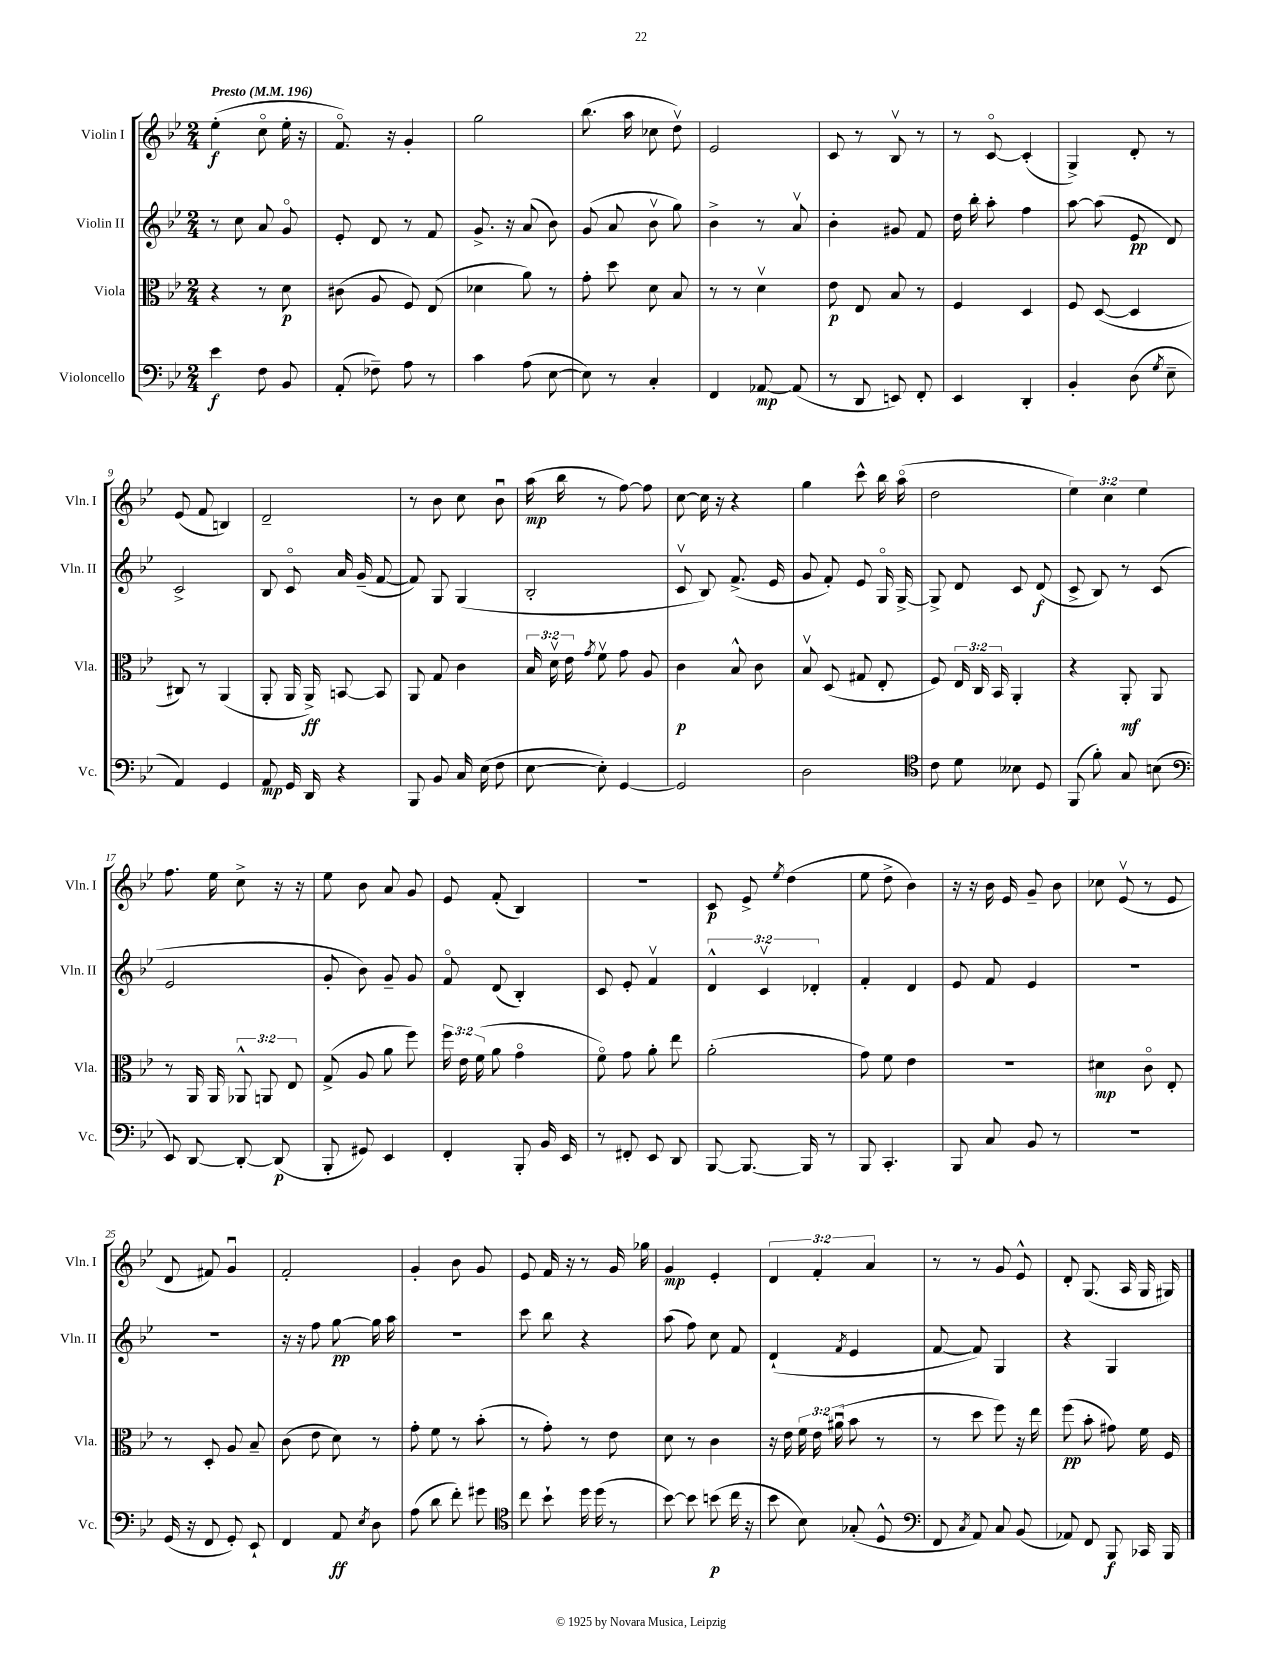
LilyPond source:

<<
\new StaffGroup <<
\new Staff = "s0" \with { instrumentName = "Violin I" shortInstrumentName = "Vln. I" } {
    \clef treble \key bes \major \numericTimeSignature \time 2/4 \override Staff.TupletNumber.text = #tuplet-number::calc-fraction-text \tempo "Presto" 4 = 196
    \autoBeamOff ees''4-.\f( c''8\flageolet ees''16-. r16 |
    f'8.\flageolet) r16 g'4-. |
    g''2 |
    bes''8.( a''16 ces''8 d''8\upbow) |
    ees'2 |
    c'8 r8 bes8\upbow r8 |
    r8 c'8~\flageolet c'4-.( |
    g4->) d'8-. r8 |
    ees'8( f'8 b4) |
    d'2-- |
    r8 bes'8 c''8 bes'8\downbow |
    a''16\mp( bes''16 r8 f''8~) f''8 |
    c''8~ c''16 r16 r4 |
    g''4 c'''8-^ bes''16 a''16\flageolet( |
    d''2 |
    \tuplet 3/2 { ees''4) c''4 ees''4 } |
    f''8. ees''16 c''8-> r16 r16 |
    ees''8 bes'8 a'8 g'8 |
    ees'8 f'8-.( bes4) |
    r2 |
    c'8\p ees'8-> \acciaccatura { ees''8 } d''4( |
    ees''8 d''8-> bes'4) |
    r16 r16 bes'16 ees'16 g'8-- bes'8 |
    ces''8 ees'8\upbow( r8 ees'8 |
    d'8 fis'8) g'4\downbow |
    f'2-. |
    g'4-. bes'8 g'8 |
    ees'8 f'16 r16 r8 g'16 ges''16 |
    g'4\mp ees'4-. |
    \tuplet 3/2 { d'4 f'4-. a'4 } |
    r8 r8 g'8 ees'8-^ |
    d'8-. g8.( a16 g16 gis16) \bar "|." |
}
\new Staff = "s1" \with { instrumentName = "Violin II" shortInstrumentName = "Vln. II" } {
    \clef treble \key bes \major \numericTimeSignature \time 2/4 \override Staff.TupletNumber.text = #tuplet-number::calc-fraction-text
    \autoBeamOff r8 c''8 a'8 g'8\flageolet |
    ees'8-. d'8 r8 f'8 |
    g'8.-> r16 a'8( bes'8) |
    g'8( a'8 bes'8\upbow g''8) |
    bes'4-> r8 a'8\upbow |
    bes'4-. gis'8 f'8 |
    d''16 bes''16-. a''8-. f''4 |
    a''8~ a''8( ees'8\pp d'8) |
    c'2-> |
    bes8 c'8\flageolet a'16 g'16--( f'8~ |
    f'8) g8 g4( |
    bes2-. |
    c'8\upbow bes8) f'8.->( ees'16 |
    g'8 f'8-.) ees'8 g16\flageolet g16~-> |
    g8-> d'8 c'8 d'8\f( |
    c'8-> bes8) r8 c'8( |
    ees'2 |
    g'8-. bes'8) g'8-- g'8 |
    f'8\flageolet d'8( bes4-.) |
    c'8 ees'8-. f'4\upbow |
    \tuplet 3/2 { d'4-^ c'4\upbow des'4-. } |
    f'4-. d'4 |
    ees'8 f'8 ees'4 |
    R2 |
    R2 |
    r16 r16 f''8 g''8~\pp g''16 a''16 |
    R2 |
    c'''8 bes''8 r4 |
    a''8( f''8) c''8 f'8 |
    d'4-!( \acciaccatura { f'8 } ees'4 |
    f'8~ f'8) g4 |
    r4 g4 \bar "|." |
}
\new Staff = "s2" \with { instrumentName = "Viola" shortInstrumentName = "Vla." } {
    \clef alto \key bes \major \numericTimeSignature \time 2/4 \override Staff.TupletNumber.text = #tuplet-number::calc-fraction-text
    \autoBeamOff r4 r8 d'8\p |
    cis'8( a8 f8) ees8( |
    des'4 a'8) r8 |
    g'8-. d''8 d'8 bes8 |
    r8 r8 d'4\upbow |
    ees'8\p ees8 bes8 r8 |
    f4 d4 |
    f8 d8~( d4 |
    cis8) r8 a,4( |
    a,8-. a,16 a,16->\ff) b,8~ b,8 |
    a,8 g8 c'4 |
    \tuplet 3/2 { bes16 d'16\upbow ees'16 } \acciaccatura { g'8 } f'8\upbow g'8 a8 |
    c'4\p bes8-^ c'8 |
    bes8\upbow d8( gis8 ees8-. |
    f8) \tuplet 3/2 { ees16 c16 bes,16 } a,4-. |
    r4 a,8-.\mf a,8 |
    r8 a,16 a,16 \tuplet 3/2 { aes,8-^ a,8 ees8 } |
    g8->( a8 a'8 f''8) |
    \tuplet 3/2 { f''16 ees'16 f'16( } a'8 g'4\flageolet |
    f'8\flageolet) g'8 a'8-. ees''8 |
    a'2-.( |
    g'8) f'8 ees'4 |
    r2 |
    dis'4\mp c'8\flageolet ees8-. |
    r8 d8-. a8 bes8-- |
    c'8( ees'8 d'8) r8 |
    g'8-. f'8 r8 bes'8-.( |
    r8 g'8-.) r8 ees'8 |
    d'8 r8 c'4 |
    r16 ees'16 \tuplet 3/2 { f'16 ees'16 ais'16\downbow( } bes'8 r8 |
    r8 d''8 f''8) r16 ees''16 |
    f''8\pp( bes'8-. gis'8) f'16 f16 \bar "|." |
}
\new Staff = "s3" \with { instrumentName = "Violoncello" shortInstrumentName = "Vc." } {
    \clef bass \key bes \major \numericTimeSignature \time 2/4
    \autoBeamOff ees'4\f f8 bes,8 |
    a,8-.( fes8--) a8 r8 |
    c'4 a8( ees8~ |
    ees8) r8 c4-. |
    f,4 aes,8~\mp aes,8( |
    r8 d,8 e,8) f,8-. |
    ees,4 d,4-. |
    bes,4-. d8( \acciaccatura { g8 } ees8-- |
    a,4) g,4 |
    a,8\mp g,16 d,16 r4 |
    bes,,8 bes,8 c16 ees16( f8 |
    ees8~ ees8-.) g,4~ |
    g,2 |
    d2 |
    \clef tenor c'8 d'8 beses8 d8 |
    f,8( f'8-.) g8 b8( |
    \clef bass ees,8) d,8~ d,8~-. d,8\p( |
    bes,,8-. gis,8) ees,4 |
    f,4-. bes,,8-. bes,16 ees,16 |
    r8 fis,8-. ees,8 d,8 |
    bes,,8~ bes,,8.~ bes,,16 r8 |
    bes,,8 c,4.-. |
    bes,,8 c8 bes,8 r8 |
    R2 |
    g,16( r16 f,8 g,8-.) ees,8-! |
    f,4 a,8\ff \acciaccatura { ees8 } d8 |
    a8( d'8 f'8-.) gis'8 |
    \clef tenor c''8 bes'8-! d''16 d''16( r8 |
    bes'8~) bes'8 b'8\p( c''16 r16 |
    bes'8 bes8) ges8-.( d8-^ |
    \clef bass f,8 \acciaccatura { c8 } a,8) c8 bes,8( |
    aes,8) f,8 bes,,8\f ces,16 bes,,16 \bar "|." |
}
>>
>>
